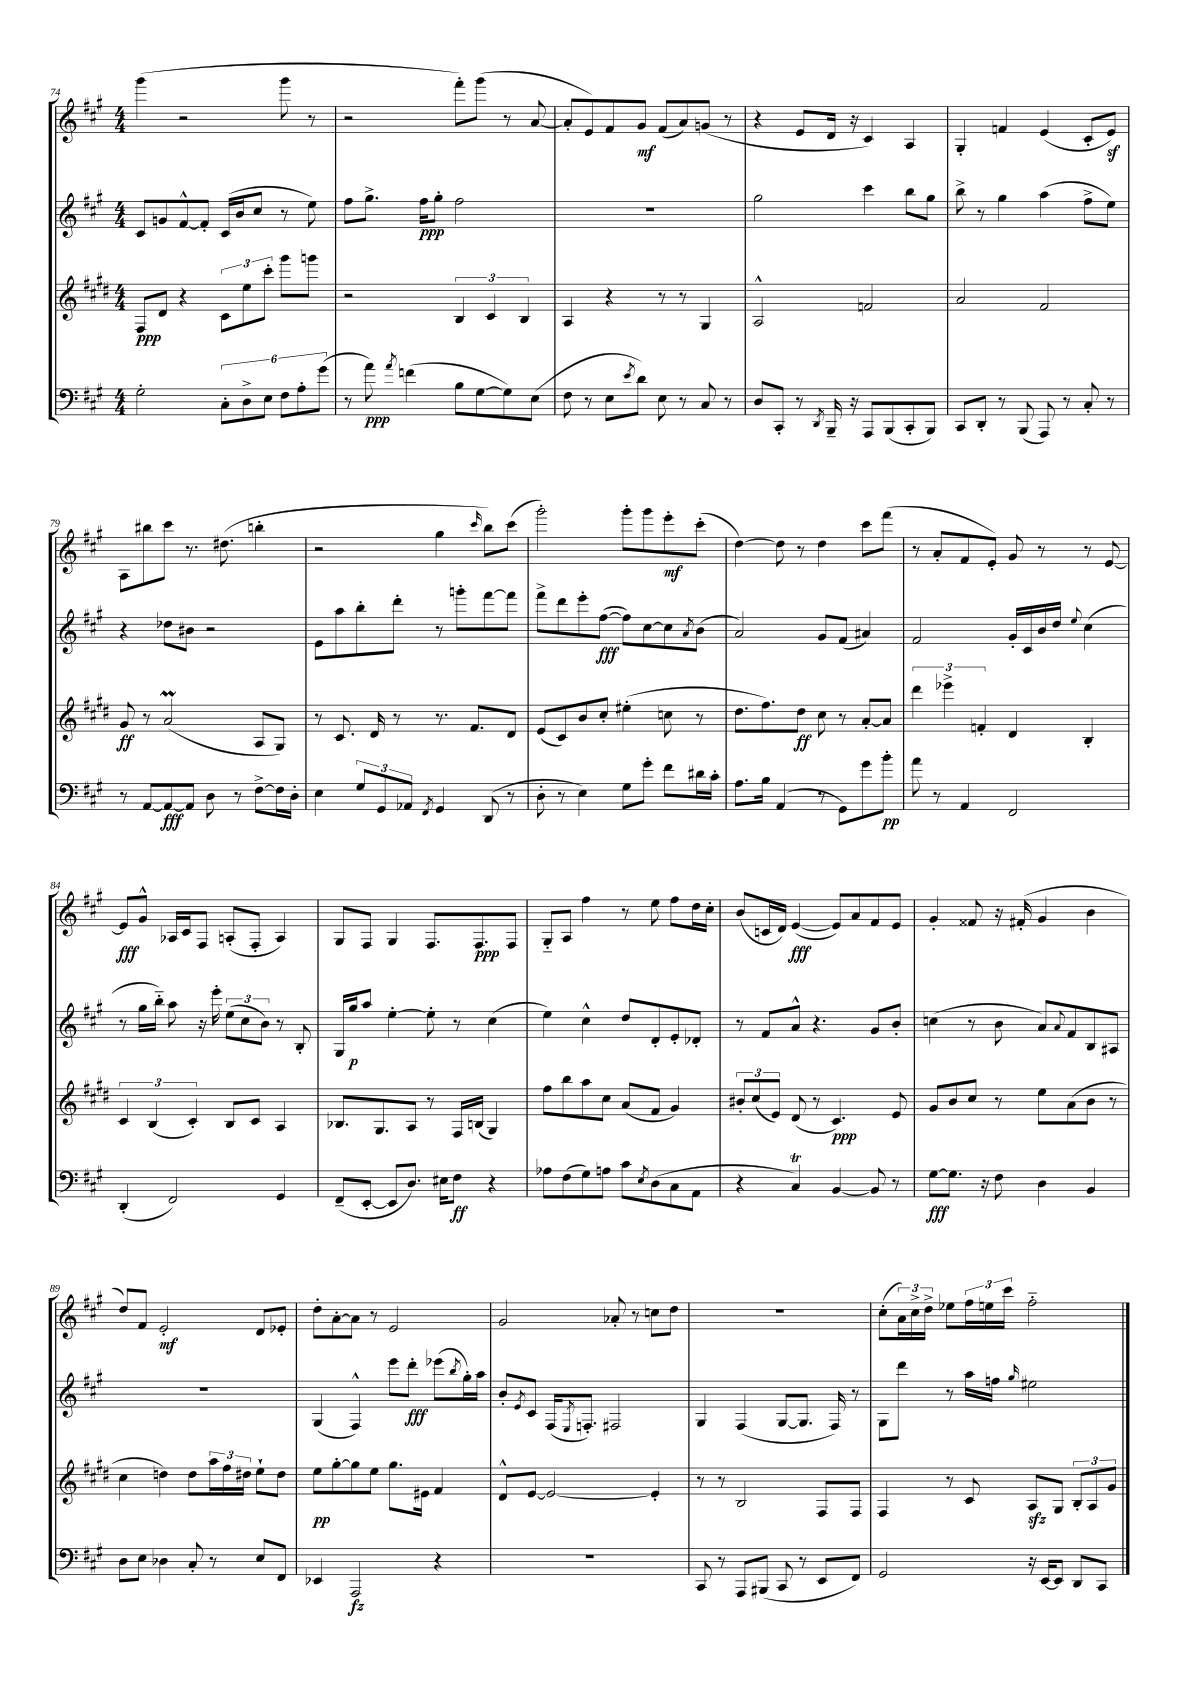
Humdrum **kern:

**kern	**dynam	**kern	**dynam	**kern	**dynam	**kern	**dynam
*part4	*part4	*part3	*part3	*part2	*part2	*part1	*part1
*staff4	*staff4	*staff3	*staff3	*staff2	*staff2	*staff1	*staff1
*clefF4	*	*clefG2	*	*clefG2	*	*clefG2	*
*k[f#c#g#]	*	*k[f#c#g#d#]	*	*k[f#c#g#]	*	*k[f#c#g#]	*
*M4/4	*	*M4/4	*	*M4/4	*	*M4/4	*
=74	=74	=74	=74	=74	=74	=74	=74
2G#'\	.	8F#/L	ppp	8c#/L	.	(4ggg#\	.
.	.	8d#/J	.	8gn/	.	.	.
.	.	4r	.	[8f#^^/	.	2r	.
.	.	.	.	8f#'/J]	.	.	.
12C#'\L	.	12c#\L	.	(16c#/LL	.	.	.
.	.	.	.	16b/J	.	.	.
12D^\	.	12ee\	.	.	.	.	.
.	.	.	.	8cc#/J	.	.	.
12E\J	.	12ccc#'\J	.	.	.	.	.
12F#\L	.	8ggg#\L	.	8r	.	8ggg#\	.
12A'\	.	.	.	.	.	.	.
.	.	8gggn\J	.	8ee\)	.	8r	.
(12g#\J	.	.	.	.	.	.	.
=75	=75	=75	=75	=75	=75	=75	=75
8r	.	2r	.	8ff#\L	.	2r	.
8a\)	ppp	.	.	8.gg#^\J	.	.	.
8qa/	.	.	.	.	.	.	.
(4fn\	.	.	.	.	.	.	.
.	.	.	.	16ff#\KL	ppp	.	.
.	.	.	.	8gg#'\J	.	.	.
8B\L	.	6B/	.	2ff#\	.	8fff#'\L)	.
[8G#\	.	.	.	.	.	(8ggg#\J	.
.	.	6c#/	.	.	.	.	.
8G#\])	.	.	.	.	.	8r	.
.	.	6B/	.	.	.	.	.
(8E\J	.	.	.	.	.	[8a/	.
=76	=76	=76	=76	=76	=76	=76	=76
8F#\	.	4A/	.	1r	.	8a'/L]	.
8r	.	.	.	.	.	8e/)	.
8E\L	.	4r	.	.	.	8f#/	.
8qe/	.	.	.	.	.	.	.
8d\J)	.	.	.	.	.	8g#/J	mf
8E\	.	8r	.	.	.	(8f#/L	.
8r	.	8r	.	.	.	8a/)	.
8C#/	.	4G#/	.	.	.	(8gn/J	.
8r	.	.	.	.	.	8r	.
=77	=77	=77	=77	=77	=77	=77	=77
8D/L	.	2A^^/	.	2gg#\	.	4r	.
8CC#'/J	.	.	.	.	.	.	.
8r	.	.	.	.	.	8e/L	.
8qDD/	.	.	.	.	.	.	.
16BBB~/	.	.	.	.	.	16d/Jk	.
16r	.	.	.	.	.	16r	.
8AAA/L	.	2fn/	.	4ccc#\	.	4c#/)	.
(8BBB/	.	.	.	.	.	.	.
8CC#'/	.	.	.	8bb\L	.	4A/	.
8BBB/J)	.	.	.	8gg#\J	.	.	.
=78	=78	=78	=78	=78	=78	=78	=78
8CC#/L	.	2a/	.	8bb^\	.	4G#'/	.
8DD'/J	.	.	.	8r	.	.	.
8r	.	.	.	4gg#\	.	4fn/	.
(8BBB/	.	.	.	.	.	.	.
8AAA/)	.	2f#/	.	(4aa\	.	(4e/	.
8r	.	.	.	.	.	.	.
8C#'/	.	.	.	8ff#^\L	.	8c#'/L	.
8r	.	.	.	8ee\J)	.	8ez/J)	.
!!LO:LB:g=z
=79	=79	=79	=79	=79	=79	=79	=79
8r	.	8g#/	ff	4r	.	8A\L	.
[8AA/L	.	8r	.	.	.	8bb#X\	.
8AA/_	fff	(2aM/	.	8dd-X\L	.	8ccc#\J	.
8AA/J]	.	.	.	8b#X\J	.	8.r	.
8D\	.	.	.	2r	.	.	.
.	.	.	.	.	.	(8.dd#X\	.
8r	.	.	.	.	.	.	.
[8F#^\L	.	8A/L	.	.	.	4bbn'\	.
16F#\L]	.	8G#/J)	.	.	.	.	.
16D'\JJ	.	.	.	.	.	.	.
=80	=80	=80	=80	=80	=80	=80	=80
4E\	.	8r	.	8e\L	.	2r	.
.	.	8.c#/	.	8aa\	.	.	.
12G#/L	.	.	.	8bb'\	.	.	.
.	.	16d#/	.	.	.	.	.
12GG#/	.	.	.	.	.	.	.
.	.	8r	.	8ddd'\J	.	.	.
12AA-X/J	.	.	.	.	.	.	.
8qFF#/	.	.	.	.	.	.	.
4GG#/	.	8.r	.	8r	.	4gg#\	.
.	.	.	.	8gggn'\L	.	.	.
.	.	8.f#/L	.	.	.	.	.
.	.	.	.	.	.	16qqccc#/	.
(8DD/	.	.	.	[8fff#\	.	8bb\L)	.
8r	.	8d#/J	.	8fff#\J]	.	(8ccc#\J	.
=81	=81	=81	=81	=81	=81	=81	=81
8D'\	.	(8e/L	.	8fff#^\L	.	2ggg#'\)	.
8r	.	8c#/)	.	8ddd\	.	.	.
4E\)	.	8b/	.	8eee'\	.	.	.
.	.	8cc#'/J	.	([8ff#\J	fff	.	.
8G#\L	.	(4ee#X'\	.	8ff#\L])	.	8ggg#'\L	.
8g#'\J	.	.	.	[8cc#\	.	8ggg#\	.
8f#\L	.	8ccn\	.	8cc#\]	.	8eee'\	mf
.	.	.	.	8qa/	.	.	.
16d#X\L	.	8r	.	(8b\J	.	(8ccc#'\J	.
16c#'\JJ	.	.	.	.	.	.	.
=82	=82	=82	=82	=82	=82	=82	=82
8.A\L	.	8.dd#\L	.	2a/)	.	[4dd\)	.
16B\Jk	.	8.ff#\)	.	.	.	.	.
(4AA/	.	.	.	.	.	8dd\]	.
.	.	8dd#\J	ff	.	.	8r	.
8r	.	8cc#\	.	8g#/L	.	4dd\	.
8GG#\L)	.	8r	.	(8f#/J	.	.	.
8g#\	.	[8a'/L	.	4a#X/)	.	8ccc#\L	.
8b'\J	pp	8a/J]	.	.	.	(8fff#\J	.
=83	=83	=83	=83	=83	=83	=83	=83
8a\	.	6ddd#\	.	2f#/	.	8r	.
8r	.	.	.	.	.	8a'/L	.
.	.	6eee-X^\	.	.	.	.	.
4AA/	.	.	.	.	.	8f#/	.
.	.	6fn'/	.	.	.	.	.
.	.	.	.	.	.	8e'/J)	.
2FF#/	.	4d#/	.	16g#'/LL	.	8g#/	.
.	.	.	.	16c#/	.	.	.
.	.	.	.	16b/	.	8r	.
.	.	.	.	16dd/JJ	.	.	.
.	.	.	.	8qqee/	.	.	.
.	.	4B'/	.	(4cc#\	.	8r	.
.	.	.	.	.	.	[8e/	.
!!LO:LB:g=z
=84	=84	=84	=84	=84	=84	=84	=84
(4DD'/	.	6c#/	.	8r	.	8e/L]	fff
.	.	.	.	16gg#\LL	.	8g#^^/J	.
.	.	(6B/	.	.	.	.	.
.	.	.	.	16bb\JJ)	.	.	.
2FF#/)	.	.	.	8aa\	.	16A-X/LL	.
.	.	.	.	.	.	16c#/J	.
.	.	6c#'/)	.	.	.	.	.
.	.	.	.	16r	.	8F#/J	.
.	.	.	.	16eee'\	.	.	.
.	.	8B/L	.	(12ee\L	.	(8An'/L	.
.	.	.	.	12cc#\	.	.	.
.	.	8c#/J	.	.	.	8F#'/J	.
.	.	.	.	12b\J)	.	.	.
4GG#/	.	4A/	.	8r	.	4A/)	.
.	.	.	.	8B'/	.	.	.
=85	=85	=85	=85	=85	=85	=85	=85
(8FF#~/L	.	8.B-X/L	.	16G#/LL	.	8G#/L	.
.	.	.	.	16gg#/J	p	.	.
[8EE'/J	.	.	.	8aa/J	.	8F#/J	.
.	.	8.G#/	.	.	.	.	.
8EE/L]	.	.	.	[4ee'\	.	4G#/	.
8.D/J)	.	8A/J	.	.	.	.	.
.	.	8r	.	8ee'\]	.	8.F#/L	.
16E#X\KL	.	.	.	.	.	.	.
8F#\J	ff	16F#/LL	.	8r	.	.	.
.	.	(16Bn/JJ	.	.	.	8.F#/	ppp
4r	.	4G#/)	.	(4cc#\	.	.	.
.	.	.	.	.	.	8F#/J	.
=86	=86	=86	=86	=86	=86	=86	=86
8A-X\L	.	8ff#\L	.	4ee\)	.	8G#/L	.
(8F#\	.	8bb\	.	.	.	8A/J	.
8G#\)	.	8aa\	.	4cc#^^\	.	4ff#\	.
8An\J	.	8cc#\J	.	.	.	.	.
8c#\L	.	(8a/L	.	8dd/L	.	8r	.
8qE/	.	.	.	.	.	.	.
(8D\	.	8f#/J	.	8d'/	.	8ee\	.
8C#\	.	4g#/)	.	8e'/	.	8ff#\L	.
8AA\J	.	.	.	8d-X'/J	.	16dd\L	.
.	.	.	.	.	.	16cc#'\JJ	.
=87	=87	=87	=87	=87	=87	=87	=87
4r	.	12b#X'/L	.	8r	.	(8b/L	.
.	.	(12cc#/	.	.	.	.	.
.	.	.	.	8f#/L	.	16cn/L	.
.	.	12e/J)	.	.	.	.	.
.	.	.	.	.	.	16d/JJ)	.
4C#t/)	.	(8d#/	.	8a^^/J	.	([4e/	fff
.	.	8r	.	4.r	.	.	.
[4BB/	.	4.c#/)	ppp	.	.	8e/L])	.
.	.	.	.	.	.	8a/	.
8BB/]	.	.	.	8g#/L	.	8f#/	.
8r	.	8e/	.	8b'/J	.	8e/J	.
=88	=88	=88	=88	=88	=88	=88	=88
[8G#\L	fff	8g#/L	.	(4ccn\	.	4g#'/	.
8.G#\J]	.	8b/	.	.	.	.	.
.	.	8cc#/J	.	8r	.	8f##X/	.
16r	.	.	.	.	.	.	.
8F#\	.	8r	.	8b\	.	16r	.
.	.	.	.	.	.	(16f#X'/	.
4D\	.	8ee\L	.	8a/L)	.	4g#/	.
.	.	.	.	8qqa/	.	.	.
.	.	(8a\	.	8f#/	.	.	.
4BB/	.	8b\J	.	8B/	.	4b\	.
.	.	8r	.	8A#X/J	.	.	.
!!LO:LB:g=z
=89	=89	=89	=89	=89	=89	=89	=89
8D\L	.	4cc#\	.	1r	.	8dd/L)	.
8E\J	.	.	.	.	.	8f#/J	.
4D-X\	.	4ddn\)	.	.	.	2e'/	mf
8C#'/	.	8dd\L	.	.	.	.	.
8r	.	24aa\L	.	.	.	.	.
.	.	24ff#\	.	.	.	.	.
.	.	24dd#X\JJ	.	.	.	.	.
8E/L	.	8ee`\L	.	.	.	8d/L	.
8FF#/J	.	8dd#\J	.	.	.	8e-X'/J	.
=90	=90	=90	=90	=90	=90	=90	=90
4EE-X/	.	8ee\L	pp	(4G#/	.	8dd'\L	.
.	.	[8gg#'\	.	.	.	[8a'\	.
2AAA/	fz	8gg#\]	.	4F#^^/)	.	8a\J]	.
.	.	8ee\J	.	.	.	8r	.
.	.	8.gg#\L	.	8eee\L	.	2e/	.
.	.	.	.	8ddd'\J	fff	.	.
.	.	16e#X\Jk	.	.	.	.	.
4r	.	4f#/	.	(8eee-X\L	.	.	.
.	.	.	.	8qbb/	.	.	.
.	.	.	.	16gg#'\L)	.	.	.
.	.	.	.	16aa\JJ	.	.	.
=91	=91	=91	=91	=91	=91	=91	=91
1r	.	8d#^^/L	.	8b'/L	.	2g#/	.
.	.	.	.	8qe/	.	.	.
.	.	[8e/J	.	8c#/J	.	.	.
.	.	2e/_	.	(16F#/KL	.	.	.
.	.	.	.	8qE/	.	.	.
.	.	.	.	8.Fn'/J)	.	.	.
.	.	.	.	2F#X/	.	8a-X'/	.
.	.	.	.	.	.	8r	.
.	.	4e'/]	.	.	.	8ccn\L	.
.	.	.	.	.	.	8dd\J	.
=92	=92	=92	=92	=92	=92	=92	=92
8CC#/	.	8r	.	4G#/	.	1r	.
8r	.	8r	.	.	.	.	.
8AAA/L	.	2B/	.	(4F#/	.	.	.
(8BBB#X/J	.	.	.	.	.	.	.
8CC#/	.	.	.	[8G#/L	.	.	.
8r	.	.	.	8.G#/J]	.	.	.
8EE/L	.	8F#/L	.	.	.	.	.
.	.	.	.	16F#/)	.	.	.
8FF#/J)	.	8F#/J	.	8r	.	.	.
=93	=93	=93	=93	=93	=93	=93	=93
2GG#/	.	4F#/	.	8G#\L	.	(8cc#'\L	.
.	.	.	.	8ddd\J	.	24a\L)	.
.	.	.	.	.	.	24cc#^\	.
.	.	.	.	.	.	24dd^\JJ	.
.	.	8r	.	8r	.	8ee-X\L	.
.	.	8c#/	.	16aa\LL	.	24ff#\L	.
.	.	.	.	.	.	24een\	.
.	.	.	.	16ffn\JJ	.	.	.
.	.	.	.	.	.	24ccc#\JJ	.
.	.	.	.	16qqgg#/	.	.	.
16r	.	8Azz/L	.	2ee#X\	.	2ff#\	.
[16EE/KL	.	.	.	.	.	.	.
8EE/J]	.	8G#/J	.	.	.	.	.
8DD/L	.	12B'/L	.	.	.	.	.
.	.	12A/	.	.	.	.	.
8CC#/J	.	.	.	.	.	.	.
.	.	12g#/J	.	.	.	.	.
==	==	==	==	==	==	==	==
*-	*-	*-	*-	*-	*-	*-	*-
